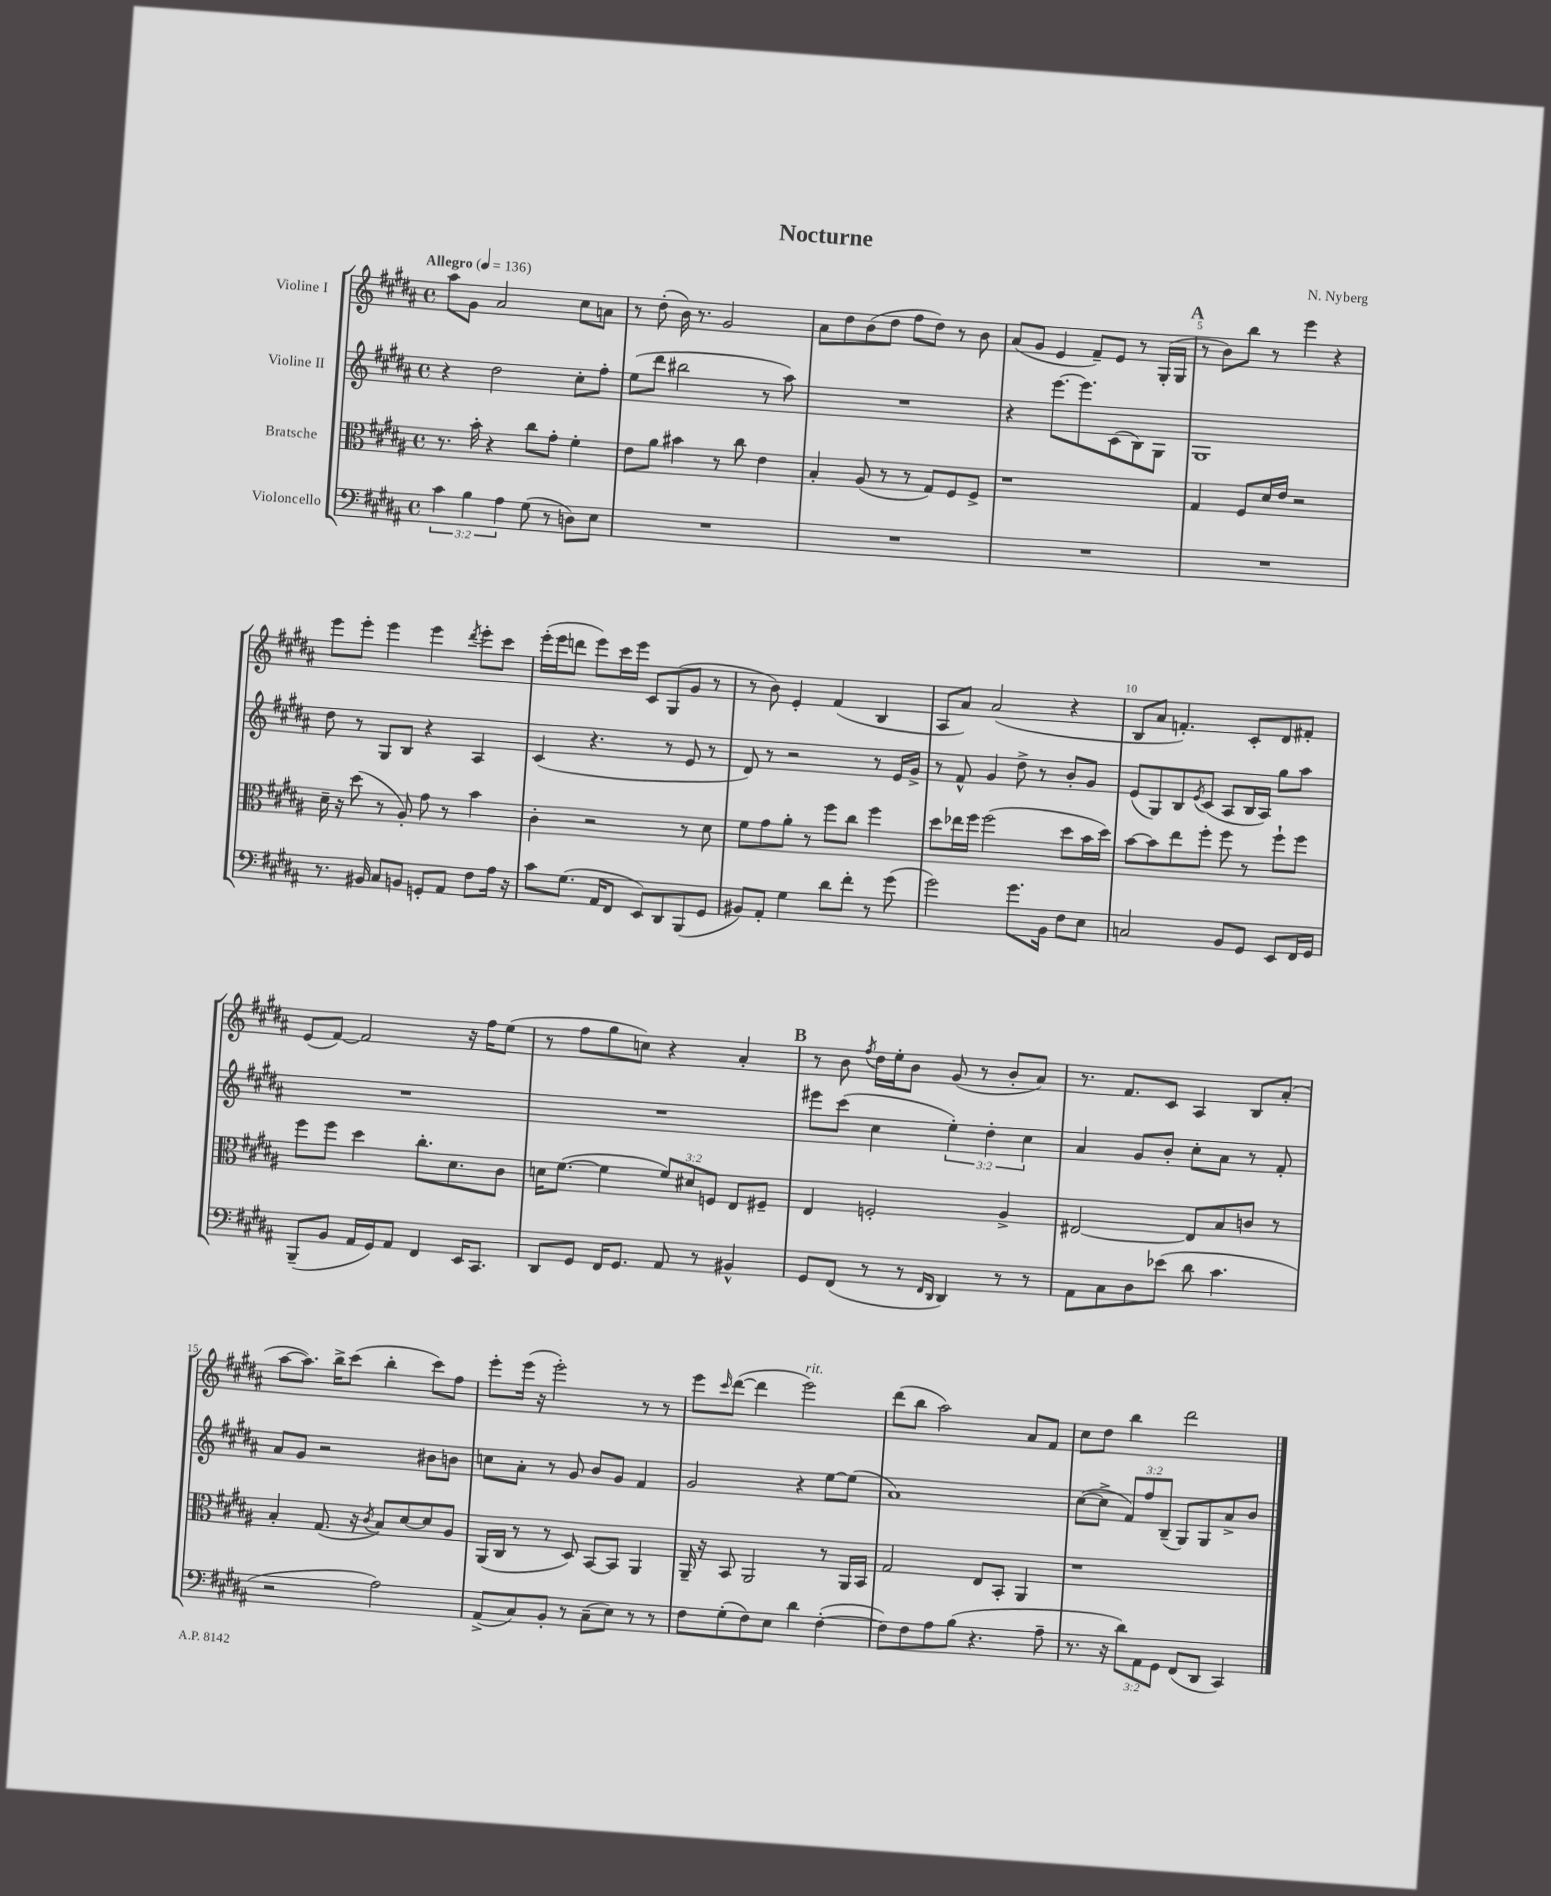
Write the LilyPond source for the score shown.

\header { title = "Nocturne" composer = "N. Nyberg" }
<<
\new StaffGroup <<
\new Staff = "s0" \with { instrumentName = "Violine I" } {
    \clef treble \key b \major \defaultTimeSignature \time 4/4 \tempo "Allegro" 4 = 136
    ais''8 gis'8 ais'2 cis''8 a'8 |
    r8 dis''8-.( b'16) r8. gis'2 |
    ais'8 dis''8 b'8( dis''8 fis''8 dis''8) r8 b'8 |
    ais'8( gis'8 e'4 fis'8--) e'8 r8 gis16-.( gis16 |
    \mark \markup { \bold "A" } r8 b'8) b''8 r8 e'''4 r4 |
    e'''8 e'''8-. e'''4 e'''4 \acciaccatura { dis'''8 } e'''8-. cis'''8 |
    e'''16-.( e'''16 d'''8 e'''8) cis'''16 e'''16 cis'8 gis8( gis'8 r8 |
    r8 b'8) e'4-. fis'4( b4 |
    ais8 ais'8) ais'2( r4 |
    b8 ais'8 f'4.-.) cis'8-. dis'8 fis'8-. |
    e'8( fis'8~) fis'2 r16 fis''16 e''8( |
    r8 fis''8 gis''8 c''8) r4 ais'4-. |
    \mark \markup { \bold "B" } r8 b'8 \acciaccatura { fis''8 } dis''16 e''16-. b'8 gis'8( r8 b'8-. ais'8) |
    r8. fis'8. cis'8 ais4 b8 ais'8-.( |
    ais''8~ ais''8.) b''16-> cis'''8( b''4-. cis'''8) fis''8 |
    e'''8-. e'''16( r16 e'''2-.) r8 r8 |
    e'''8 \grace { cis'''16 } dis'''8~( dis'''4 e'''2^\markup { \italic "rit." }) |
    dis'''8( b''8 ais''2) ais'8 fis'8 |
    cis''8 dis''8 b''4 dis'''2 \bar "|." |
}
\new Staff = "s1" \with { instrumentName = "Violine II" } {
    \clef treble \key b \major \defaultTimeSignature \time 4/4 \override Staff.TupletNumber.text = #tuplet-number::calc-fraction-text
    r4 dis''2 cis''8-. fis''8-. |
    e''8( dis'''8 bis''2 r8 ais''8) |
    R1 |
    r4 e'''8.~ e'''8. cis'8( b8) gis8 |
    \mark \markup { \bold "A" } gis1 |
    dis''8 r8 gis8 b8 r4 ais4 |
    cis'4( r4. r8 e'8 r8 |
    dis'8) r8 r2 r8 e'16 gis'16-> |
    r8 fis'8-^ gis'4 dis''8-> r8 b'8-. gis'8 |
    e'8( gis8) b8 \acciaccatura { e'8 } cis'8( ais8 b16 ais16) gis''8 ais''8 |
    R1 |
    R1 |
    \mark \markup { \bold "B" } eis'''8 cis'''8( cis''4 \tuplet 3/2 { e''4-.) dis''4-. cis''4 } |
    ais'4 gis'8 b'8-. cis''8-. ais'8 r8 fis'8-. |
    ais'8 gis'8 r2 bis'8 b'8 |
    c''8 ais'8-. r8 gis'8 b'8 gis'8 fis'4 |
    gis'2 r4 e''8~ e''8( |
    ais'1) |
    cis''8~( cis''8-> \tuplet 3/2 { fis'8) fis''8 b8--( } gis8) gis8 ais'8-> b'8 \bar "|." |
}
\new Staff = "s2" \with { instrumentName = "Bratsche" } {
    \clef alto \key b \major \defaultTimeSignature \time 4/4 \override Staff.TupletNumber.text = #tuplet-number::calc-fraction-text
    r8. b'16-. r4 cis''8 gis'8-. fis'4-. |
    e'8 ais'8 bis'4 r8 cis''8 e'4 |
    b4-. ais8( r8 r8 gis8) fis8 fis8-> |
    r1 |
    \mark \markup { \bold "A" } gis4 fis8 dis'16 e'16 r2 |
    dis'16-- r16 dis''8( r8 ais8-.) gis'8 r8 b'4 |
    cis'4-. r2 r8 dis'8 |
    fis'8 gis'8 ais'8-. r8 fis''8 cis''8 fis''4 |
    dis''8 ees''16 fis''16 fis''2( dis''8 b'16 dis''16) |
    b'8~ b'8 e''8 fis''8-. fis''8 r8 fis''8-! fis''8 |
    fis''8 fis''8 dis''4 cis''8.-. dis'8. cis'8 |
    d'16 fis'8.~( fis'4 \tuplet 3/2 { fis'8) dis'8 f8 } e8 fis8-- |
    \mark \markup { \bold "B" } e4 f2-. ais4-> |
    eis2~ eis8 b8 c'8 r8 |
    b4-. gis8.( r16 \acciaccatura { cis'8 } b8) dis'8~ dis'8 ais8 |
    ais,16( cis16 r8 r8 dis8) b,8~ b,8 ais,4 |
    ais,16-- r16 b,8 ais,2 r8 ais,16 b,16 |
    gis2 e8 b,8-. ais,4 |
    r1 \bar "|." |
}
\new Staff = "s3" \with { instrumentName = "Violoncello" } {
    \clef bass \key b \major \defaultTimeSignature \time 4/4 \override Staff.TupletNumber.text = #tuplet-number::calc-fraction-text
    \tuplet 3/2 { cis'4 b4 ais4 } gis8( r8 d8) e8 |
    R1 |
    R1 |
    R1 |
    \mark \markup { \bold "A" } R1 |
    r8. bis,16 cis8 b,8 g,8-. ais,8 fis8 ais16 r16 |
    cis'8 gis8.( ais,16 fis,8 e,8) dis,8 b,,8( gis,8 |
    bis,8) ais,8-. gis4 dis'8 fis'8-. r8 gis'8( |
    gis'2) gis'8. b,16 fis8 e8 |
    c2 b,8 gis,8 e,8 fis,16 gis,16 |
    b,,8--( b,8 ais,16 gis,16) ais,8 fis,4 e,16 cis,8. |
    dis,8 gis,8 fis,16 gis,8. ais,8 r8 bis,4-^ |
    \mark \markup { \bold "B" } gis,8 fis,8( r8 r8 \grace { fis,16 dis,16 } dis,4) r8 r8 |
    ais,8 cis8 dis8 ees'8( dis'8 cis'4. |
    r2 ais2) |
    ais,8->( cis8) b,8-. r8 cis8--( e8) r8 r8 |
    fis8 gis8-.( fis8) e8 dis'4 fis4~-.( |
    fis8) fis8 ais8 b8( r4. ais8-- |
    r8. r16 \tuplet 3/2 { dis'8) ais,8 gis,8 } fis,8( dis,8 cis,4) \bar "|." |
}
>>
>>
\layout { \context { \Score \override BarNumber.break-visibility = ##(#f #t #t) barNumberVisibility = #(every-nth-bar-number-visible 5) } }
